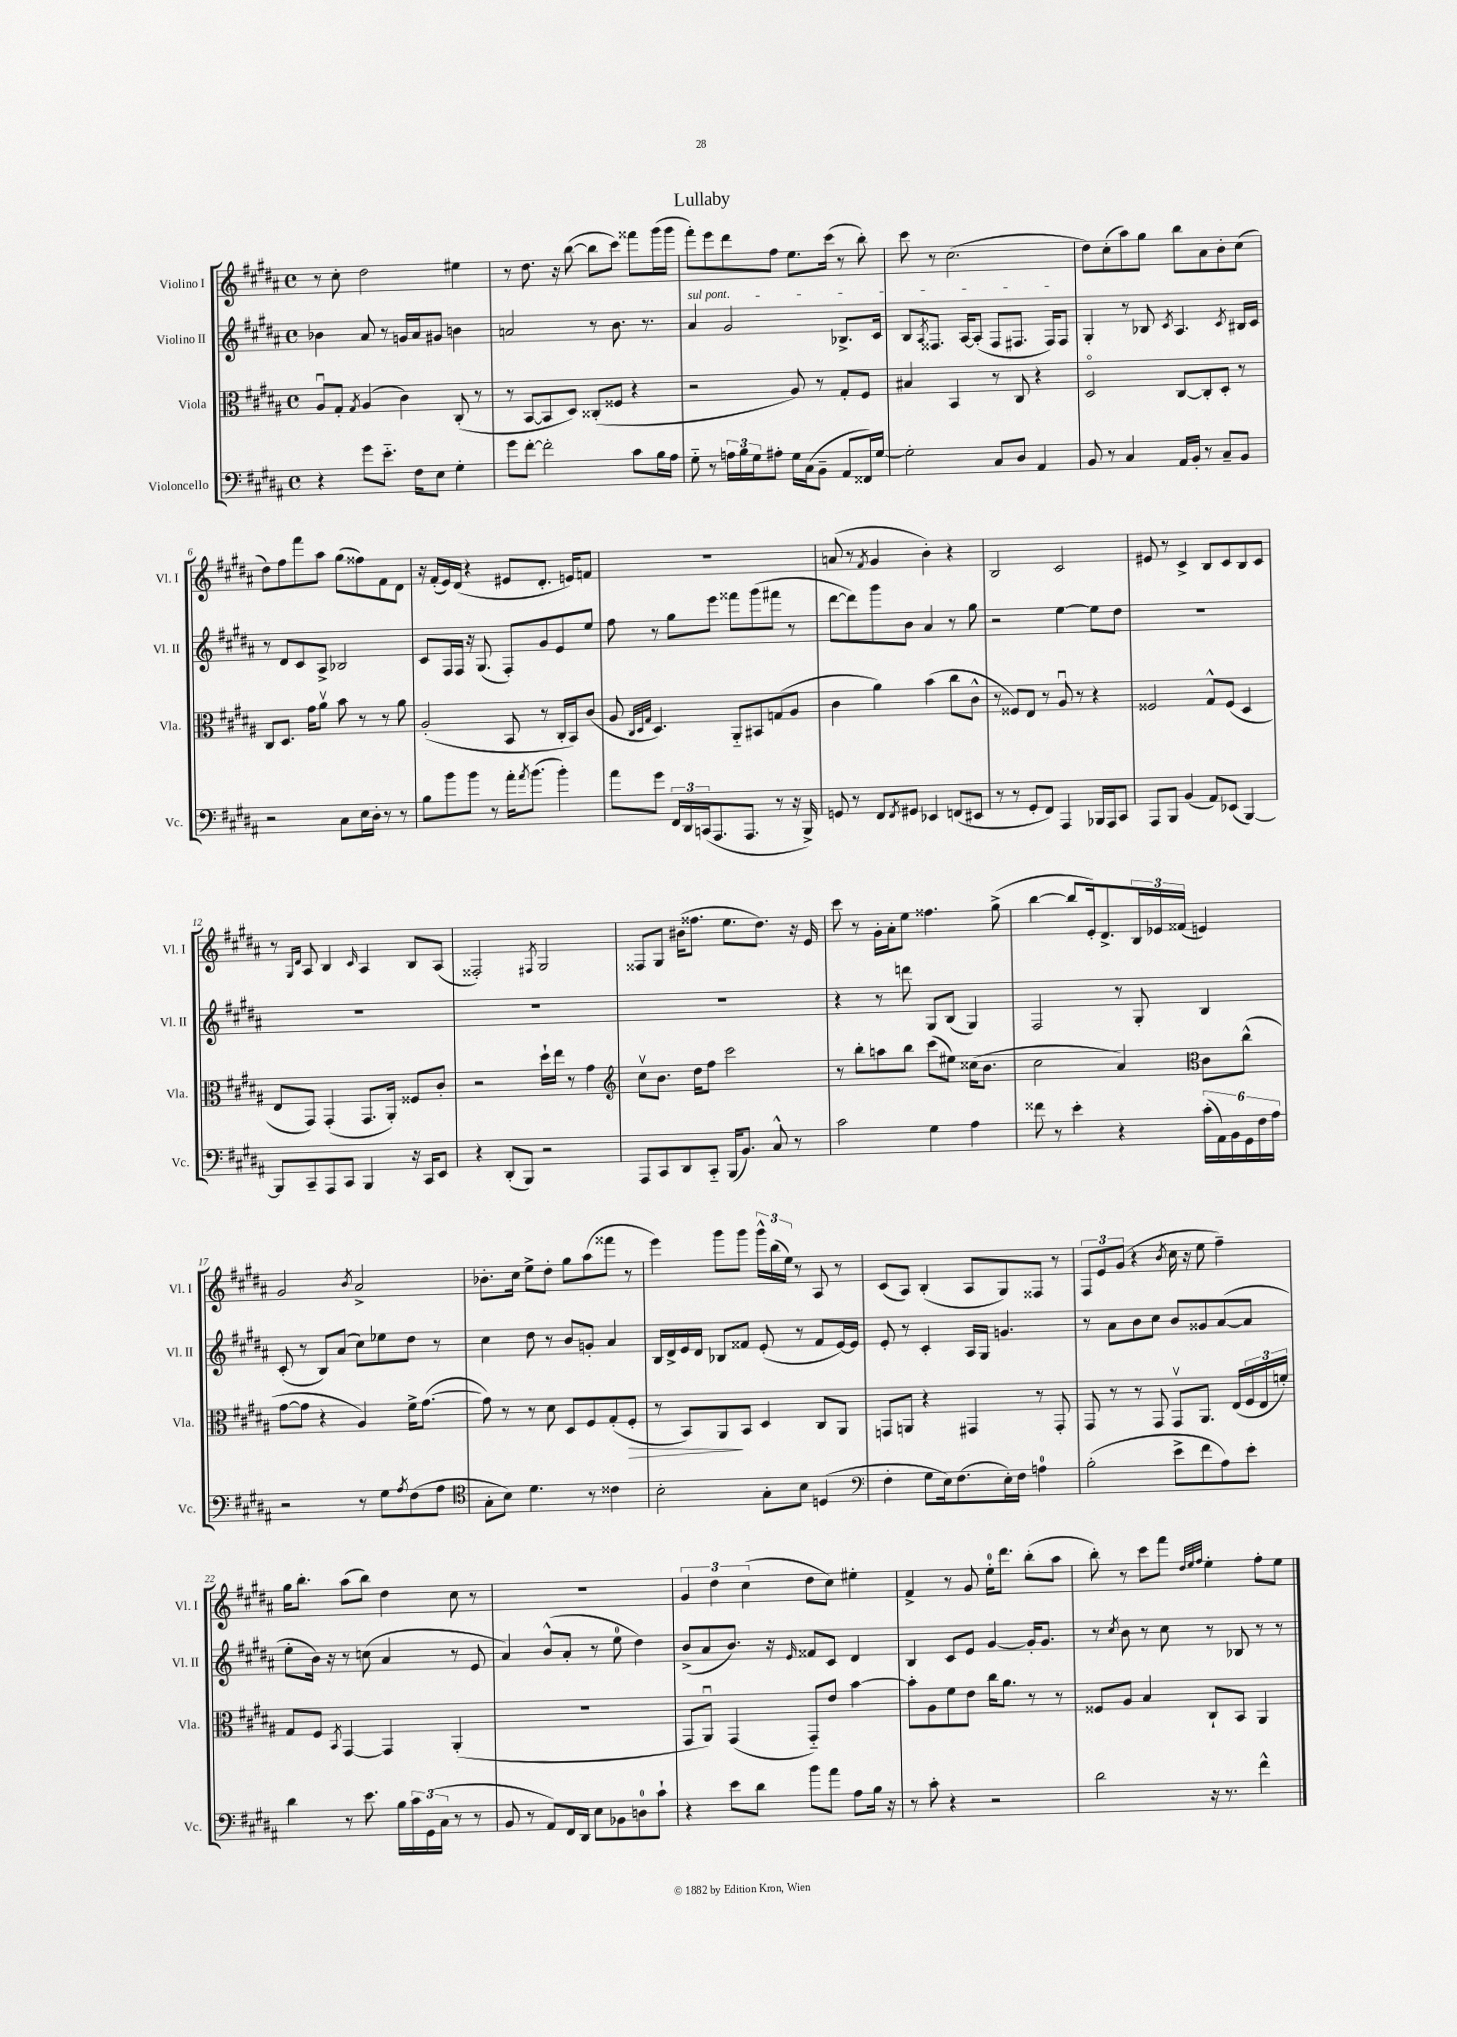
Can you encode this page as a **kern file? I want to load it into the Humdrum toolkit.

**kern	**kern	**kern	**kern
*staff4	*staff3	*staff2	*staff1
*clefF4	*clefC3	*clefG2	*clefG2
*k[f#c#g#d#a#]	*k[f#c#g#d#a#]	*k[f#c#g#d#a#]	*k[f#c#g#d#a#]
*M4/4	*M4/4	*M4/4	*M4/4
*met(c)	*met(c)	*met(c)	*met(c)
4r	8A#u/L	4b-\	8r
.	8G#'/J	.	8cc#'\
.	8qG#/	.	.
8g#\L	(4A#/	8a#/	2dd#\
8.e'~\J	.	8r	.
.	4c#\)	16g/LL	.
16F#\LK	.	16a#/J	.
8E\J	.	8g#/J	.
4G#'\	(8C#'/	4b\	4ee#\
.	8r	.	.
=	=	=	=
8g#\L	8r	2a/	8r
[8f#'\J	[8BB/L	.	8.dd#\
2f#'\]	8BB/]	.	.
.	.	.	16r
.	8D#/J)	.	([8bb\
.	(8C##'/L	8r	8bb\]L
.	8F##/J	8.b\	8ccc#\J)
8c#\L	4r	.	8fff##\L
.	.	8.r	.
16B\L	.	.	(16ggg#\L
16A#\JJ	.	.	16ggg#\JJ
=	=	=	=
8G#'~\	2r	4a#/	8fff#'\L)
8r	.	.	8eee\
24A\LL	.	2g#/	8ddd#\
24B\	.	.	.
24G#\J	.	.	.
8A#'\J	.	.	8ff#\J
16G#\LL	8A#/)	.	8.ee\L
(16C#\J	.	.	.
8BB~\J	8r	.	.
.	.	.	(16ccc#\Jk
8AA#/L	8G#'/L	8.B-^/L	8r
16FF##/L)	8F#/J	.	8bb'\)
[16G#/JJ	.	16c#/Jk	.
=	=	=	=
2G#'\]	4B#/	8B/L	8ccc#\
.	.	8qA#/	.
.	.	8.F##/J	8r
.	4BB/	.	(2.cc#\
.	.	[16A#/LK	.
.	.	(8A#'/]J	.
8C#/L	8r	8F##/L	.
8D#/J	8C#/	8.F#/J	.
4AA#/	4r	.	.
.	.	16F#/LK)	.
.	.	8F#/J	.
=	=	=	=
8BB/	2D#o/	4G#'/	8dd#\L)
8r	.	.	(8cc#'\
4C#/	.	8r	8aa#\)
.	.	8B-/	8gg#\J
.	.	8qc#/	.
16AA#/LL	[8C#/L	4.A#/	8bb\L
16BB'/JJ	.	.	.
8r	8C#'/]	.	8a#\
8C#~/L	8D#'/J	.	8b'\
.	.	8qc#/	.
8BB/J	8r	16B#/LL	(8cc#\J
.	.	16c#/JJ	.
=	=	=	=
2r	8C#/L	8r	8dd#\L)
.	8.D#/J	8d#/L	8ff#\
.	.	8c#/	8fff#\
.	16g#\LK	.	.
.	8a#v\J	8A#^/J	8aa#\J
8C#\L	8b\	2B-/	(8gg#\L
16E\L	8r	.	8ff##\)
16D#'\JJ	.	.	.
8r	8r	.	8f#\
8r	8a#\	.	8d#\J
=	=	=	=
8B\L	(2A#'/	8c#/L	16r
.	.	.	(16f#'/LL
8b\	.	16F#/L	16e/)
.	.	16F#/JJ	(16d#/JJ
8b\J	.	16r	4r
.	.	(8.G#/	.
8r	.	.	.
16a#'\LK	8BB/	8F#'/L)	8e#/L
8qa#/	.	.	.
(8.b\J	.	.	.
.	8r	8g#/	8.d#'/J
4b'\)	16C#'/LL	8e/	.
.	16BB/J)	.	16e/LK)
.	(8c#/J	8ee/J	8f/J
=	=	=	=
8a#\L	8A#/	8ff#\	1r
.	32qqC#/LLL	.	.
.	32qqD#/	.	.
.	32qqG#/JJJ	.	.
8g#\J	4.D#/)	8r	.
24FF#/LL	.	8gg#\L	.
24DD#/	.	.	.
(24CC/J	.	.	.
8.AAA#/	.	8eee\J	.
.	8AA#'~/L	8fff##\L	.
8.AAA#/J	.	.	.
.	8BB#/	(8ggg#\	.
8r	(8G/	8fff#\J	.
16r	8A#/J	8r	.
16BBB^/)	.	.	.
=	=	=	=
8GG/	4c#\	[8ddd#\L	(8a/
8r	.	8ddd#\])	8r
.	.	.	8qf#/
8FF#/L	4a#\)	8ggg#\	4g#/
8qFF#/	.	.	.
8GG#/J	.	8b\J	.
4EE-/	(4b\	4a#/	4b'\)
(8FF/L	8cc#\L	8r	4r
8EE#/J	8c#^^\J	8gg#\	.
=	=	=	=
8r	8r	2r	2B/
8r	8F##/L)	.	.
8GG#'/L	8E/J	.	.
8FF#/J)	8r	.	.
4AAA#/	8A#u/	[4ee\	2c#/
.	8r	.	.
16BBB-/LL	4r	8ee\]L	.
16AAA#/J	.	.	.
8CC#/J	.	8dd#\J	.
=	=	=	=
8AAA#/L	2F##/	1r	8e#/
8BBB/J	.	.	8r
(4BB/	.	.	4c#^/
8AA#/L)	8G#^^/L	.	8B/L
(8EE-/J	(8F##/J	.	8c#/
[4BBB/)	4D#/	.	8B/
.	.	.	8c#/J
=	=	=	=
8BBB/]L	8E/L	1r	8r
.	.	.	16qqG#/LL
.	.	.	16qqd#/JJ
8CC#~/	8GG#/J)	.	8A#/
8AAA#/	(4GG#'/	.	4B/
8CC#/J	.	.	.
.	.	.	16qqc#/
4BBB/	8.GG#/L	.	4A#/
.	16AA#'/Jk)	.	.
16r	8F##/L	.	8B/L
16CC#/LK	.	.	.
8EE/J	8c#'/J	.	(8A#/J
=	=	=	=
4r	2r	1r	2F##'/)
(8DD#'/L	.	.	.
8BBB/J)	.	.	.
.	.	.	8qF#/
2r	16dd#`\LL	.	2G#/
.	16ee\JJ	.	.
.	8r	.	.
.	4g#\	.	.
=	=	=	=
*	*clefG2	*	*
8AAA#/L	8cc#v\L	1r	8F##/L
8CC#/	8.b\J	.	8G#/J
8DD#/	.	.	(16b#\LK
.	16dd#\LK	.	8.ff##\J
8CC#'~/J	8ff#\J	.	.
(16BBB/LK	2ccc#\	.	8.ee\L
8.BB/J)	.	.	.
.	.	.	8.dd#\J)
8C#^^/	.	.	.
8r	.	.	16r
.	.	.	16e/
=	=	=	=
2c#\	8r	4r	8ccc#\
.	8bb'\L	.	8r
.	8aa\	8r	16g#'\LL
.	.	.	16a#'\J
.	8bb\J	8ddd\	8ee\J
4G#\	(8ccc#\L	8G#/L	4.ff##\
.	8ee#\J)	(8B/J	.
4A#\	(16cc##\LK	4G#/)	.
.	8.b\J	.	.
.	.	.	(8gg#^\
=	=	=	=
8f##\	2cc#\	2F#/	[4bb\
8r	.	.	.
4e'\	.	.	8bb/]L
.	.	.	16e'/k)
.	.	.	8.d#^/
4r	4a#/)	8r	.
.	.	8G#'/	24B/L
.	.	.	24e-/
.	.	.	(24f##/JJ
*	*clefC3	*	*
(24c#'\LL	8c#\L	4B/	4e/)
24AA#\)	.	.	.
24BB\	.	.	.
24GG#\	(8cc#^^\J	.	.
24F#\	.	.	.
24A#\JJ	.	.	.
=	=	=	=
2r	[8g#\L	(8c#'/	2g#/
.	8g#\]J	8r	.
.	4r	8B/L)	.
.	.	(8a#/J	.
.	.	.	8qb/
8r	4A#/)	8cc#\L)	2a#^/
8G#\L	.	8ee-\	.
8qA#/	.	.	.
(8F#\	16f#^\LK	8dd#\J	.
.	([8.g#\J	.	.
8A#\J	.	8r	.
=	=	=	=
*clefC4	*	*	*
8G#'\L	8g#\])	4cc#\	8.b-'\L
8B\J)	8r	.	.
.	.	.	16cc#\Jk
4.d#\	8r	8dd#\	8ee^\L
.	8d#\	8r	8dd#'\J
.	8D#/L	8b/L	8gg#\L
8r	8F#/	8g'/J	(8aa#\
4c##\	(8G#'/	4a#/	8fff##\J
.	8F#'/J	.	8r
=	=	=	=
2B'\	8r	16B/LL	4eee\)
.	.	16d#^/	.
.	8BB/L)	16e/	.
.	.	16d#/JJ	.
.	8AA#/	8B-/L	8ggg#\L
.	8BB/J	8f##/J	8ggg#\J
8G#'\L	4D#/	(8e'/	24ggg#^^\LL
.	.	.	(24bb\
.	.	.	24ee\JJ)
8B\J	.	8r	8r
(4D/	8C#/L	8f##/L	8A#/
.	8AA#/J	[16e/L)	8r
.	.	16e/]JJ	.
=	=	=	=
*clefF4	*	*	*
4F#'\	8GG/L	8e'/	(8c#/L
.	8AA/J	8r	8A#/J)
8G#\L	4r	4c#'/	(4B'/
16E\k)	.	.	.
(8.F#\	.	.	.
.	4GG#/	16A#/LL	8A#/L
.	.	16G#/JJ	.
16E'\L)	.	4.g/	8G#/)
16F#\JJ	.	.	.
4A\	8r	.	8F##/J
.	8GG#'/	.	8r
=	=	=	=
(2B'\	8GG#/	8r	12F#/L
.	.	.	12e/
.	8r	8a#\L	.
.	.	.	(12g#/J
.	8r	8b\	4r
.	8GG#/	8cc#\J	.
.	.	.	8qb/
8e^\L	8GG#v/L	8b/L	16cc#\
.	.	.	16r
8f#\	8.AA#/J	8g##/	8ee\
8A#\)	.	([8a#/	4ff#~\)
.	(16E/LL	.	.
8e'\J	24F#/	8a#/]J	.
.	24E/	.	.
.	24f'/JJ)	.	.
=	=	=	=
4d#\	8G#/L	8ee'\L	16gg#\LK
.	.	.	8.bb'\J
.	8F#/J	16b\Jk)	.
.	.	16r	.
.	8qBB/	.	.
8r	[4GG#/	8r	(8aa#\L
8.e\	.	(8cc\	8bb\J)
.	4GG#/]	4a#/	4dd#\
16B\LL	.	.	.
24c#\	.	.	.
(24GG#\	.	.	.
24C#\JJ	.	.	.
8r	(4AA#'/	8r	8cc#\
8r	.	8e/	8r
=	=	=	=
8BB/	1r	4a#/)	1r
8r	.	.	.
8AA#/L)	.	(8b^^/L	.
16FF#/L	.	8a#'/J	.
16DD#/JJ	.	.	.
8E\L	.	8r	.
8BB-\	.	8ee\	.
8D\	.	4dd#\)	.
8c#`\J	.	.	.
=	=	=	=
4r	8GG#/L	(8b^/L	6g#/
.	8AA#u/J)	8a#/	.
.	.	.	6dd#\
8e\L	(4GG#/	8.b/J)	.
.	.	.	(6cc#\
8d#\J	.	.	.
.	.	16r	.
.	.	16qqe/	.
8b\L	8GG#'~/L)	8f##/L	8dd#\L
8a#\J	8e/J	8c#/J	8cc#\J)
8A#\L	[4b\	4d#/	4ee#'\
16B\Jk	.	.	.
16r	.	.	.
=	=	=	=
8r	8b'\]L	4B/	4f#^/
8c#'\	8A#\	.	.
4r	8f#\	8c#/L	8r
.	8e\J	8e/J	8g#/
2r	16cc#\LK	[4g#/	16ee'\LK
.	8.a#\J	.	8.ddd#\J
.	8r	16g#'/]LK	(8bb'\L
.	.	8.g#/J	.
.	8r	.	8aa#\J
=	=	=	=
2d#\	8F##/L	8r	8bb'\)
.	.	8qcc#/	.
.	8A#/J	8b\	8r
.	4B/	8r	8ccc#\L
.	.	8cc#\	8fff#\J
.	.	.	32qqdd#/LLL
.	.	.	32qqee/
.	.	.	32qqff#/JJJ
16r	8C#`/L	8r	4ee'\
8.r	.	.	.
.	8BB/J	8B-/	.
4f#^^\	4AA#/	8r	8ff#'\L
.	.	8r	8ee\J
==	==	==	==
*-	*-	*-	*-
